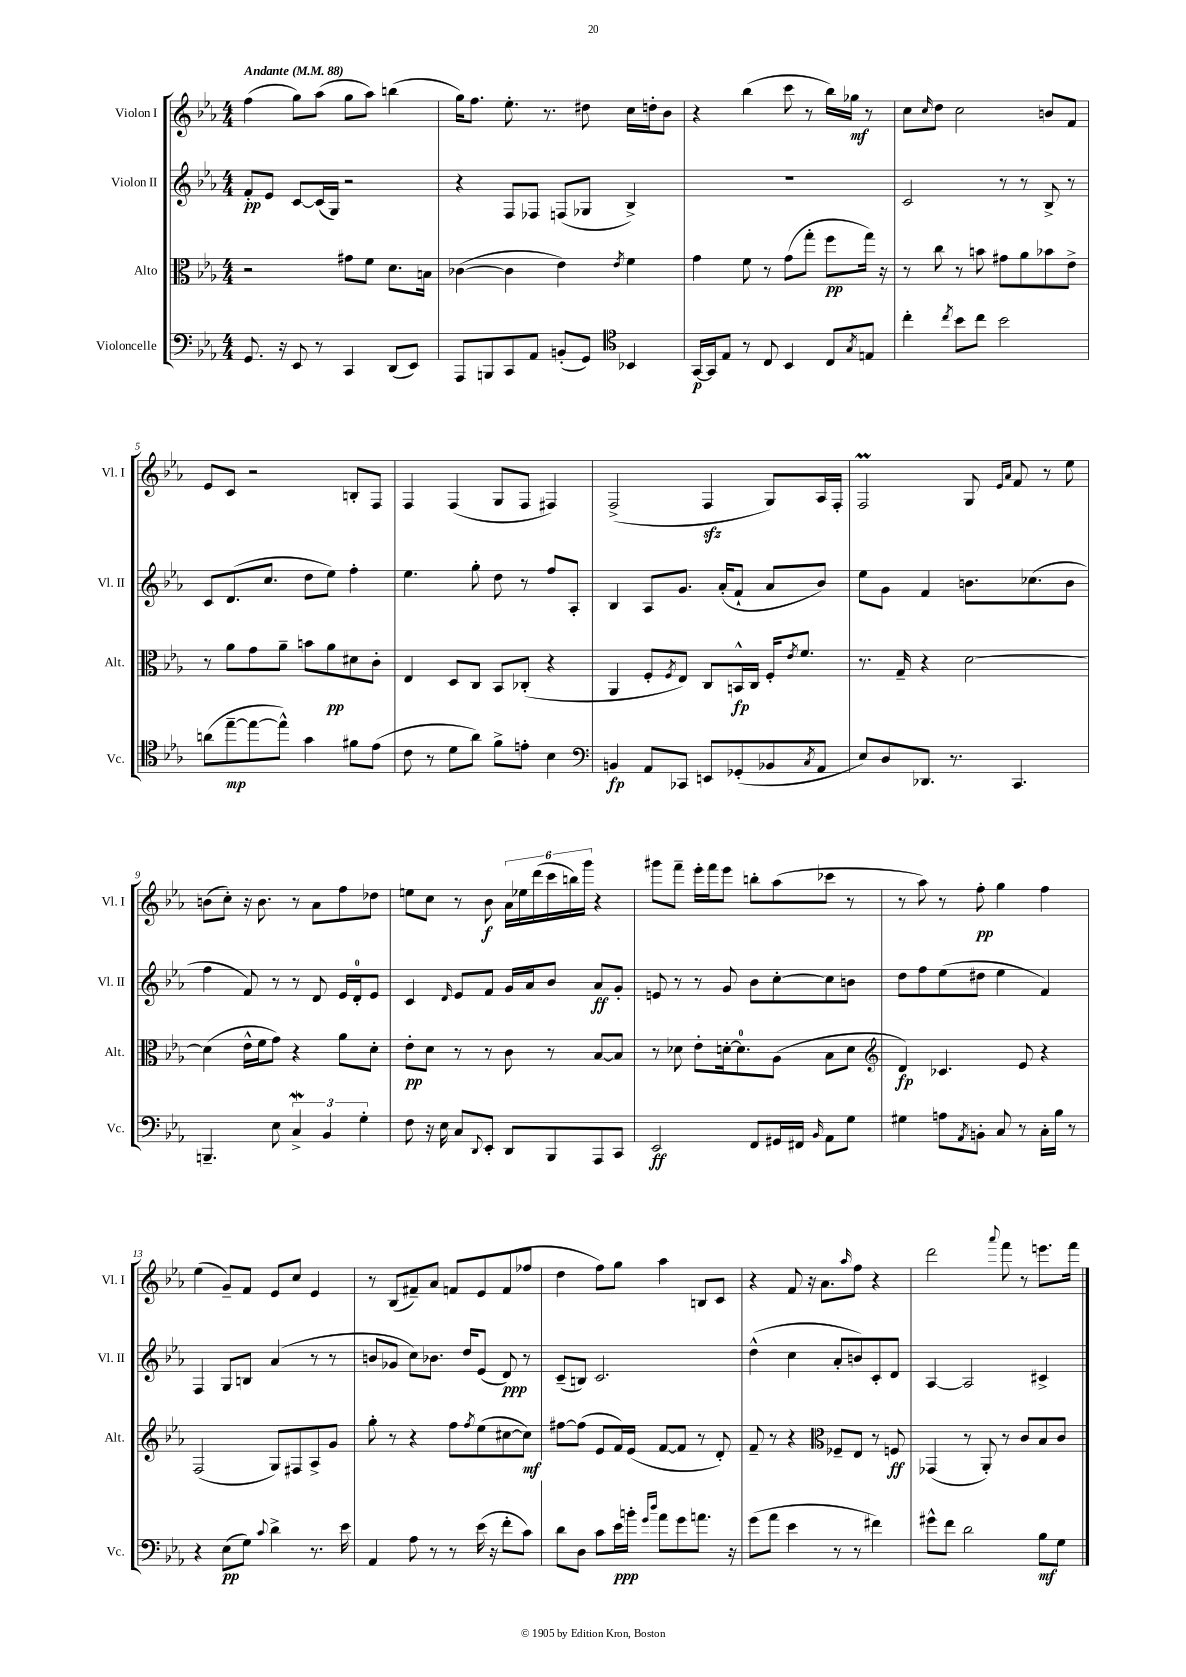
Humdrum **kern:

**kern	**dynam	**kern	**dynam	**kern	**dynam	**kern	**dynam
*part4	*part4	*part3	*part3	*part2	*part2	*part1	*part1
*staff4	*staff4	*staff3	*staff3	*staff2	*staff2	*staff1	*staff1
*I"Violoncelle	*	*I"Alto	*	*I"Violon II	*	*I"Violon I	*
*I'Vc.	*	*I'Alt.	*	*I'Vl. II	*	*I'Vl. I	*
*clefF4	*	*clefC3	*	*clefG2	*	*clefG2	*
*k[b-e-a-]	*	*k[b-e-a-]	*	*k[b-e-a-]	*	*k[b-e-a-]	*
*M4/4	*	*M4/4	*	*M4/4	*	*M4/4	*
*MM88	*	*MM88	*	*MM88	*	*MM88	*
=1	=1	=1	=1	=1	=1	=1	=1
!	!	!	!	!	!	!LO:TX:a:B:t=Andante	!
8.GG/	.	2r	.	8f'/L	pp	(4ff\	.
.	.	.	.	8e-/J	.	.	.
16r	.	.	.	.	.	.	.
8EE-/	.	.	.	[8c/L	.	8gg\L)	.
8r	.	.	.	(16c/L]	.	(8aa-\J	.
.	.	.	.	16G/JJ)	.	.	.
4CC/	.	8g#X\L	.	2r	.	8gg\L	.
.	.	8f\J	.	.	.	8aa-\J)	.
(8DD/L	.	8.d\L	.	.	.	(4bbn\	.
8EE-/J)	.	.	.	.	.	.	.
.	.	16Bn\Jk	.	.	.	.	.
=2	=2	=2	=2	=2	=2	=2	=2
8AAA-/L	.	([4c-X\	.	4r	.	16gg\KL)	.
.	.	.	.	.	.	8.ff\J	.
8BBBn/	.	.	.	.	.	.	.
8CC/	.	4c-\]	.	8F/L	.	8.ee-'\	.
8AA-/J	.	.	.	8F-X/J	.	.	.
.	.	.	.	.	.	8.r	.
(8BBn'/L	.	4e-\)	.	(8Fn/L	.	.	.
8GG/J)	.	.	.	8G-X/J	.	8dd#X\	.
*clefC4	*	*	*	*	*	*	*
.	.	8qe-/	.	.	.	.	.
4BB-X/	.	4f\	.	4B-^/)	.	16cc\LL	.
.	.	.	.	.	.	16ddn'\J	.
.	.	.	.	.	.	8b-\J	.
=3	=3	=3	=3	=3	=3	=3	=3
[16GG/LL	p	4g\	.	1r	.	4r	.
16GG/J]	.	.	.	.	.	.	.
8E-/J	.	.	.	.	.	.	.
8r	.	8f\	.	.	.	(4bb-\	.
8C/	.	8r	.	.	.	.	.
4BB-/	.	(8g\L	.	.	.	8ccc\	.
.	.	8gg'\J	.	.	.	8r	.
8C/L	.	8ff\L	pp	.	.	16bb-\LL)	.
.	.	.	.	.	.	16gg-X\JJ	mf
8qG/	.	.	.	.	.	.	.
8En/J	.	16gg\Jk)	.	.	.	8r	.
.	.	16r	.	.	.	.	.
=4	=4	=4	=4	=4	=4	=4	=4
4cc'\	.	8r	.	2c/	.	8cc\L	.
.	.	.	.	.	.	16qqcc/	.
.	.	8cc\	.	.	.	8dd\J	.
8qcc/	.	.	.	.	.	.	.
8b-\L	.	8r	.	.	.	2cc\	.
8cc\J	.	8bn\	.	.	.	.	.
2b-\	.	8g#X\L	.	8r	.	.	.
.	.	8a-\	.	8r	.	.	.
.	.	8b-X\	.	8B-^/	.	8bn/L	.
.	.	8e-^\J	.	8r	.	8f/J	.
!!LO:LB:g=z
=5	=5	=5	=5	=5	=5	=5	=5
(8an\L	.	8r	.	8c/L	.	8e-/L	.
[8ee-~\	mp	8a-\L	.	(8.d/	.	8c/J	.
8ee-\_	.	8g\	.	.	.	2r	.
.	.	.	.	8.cc/J	.	.	.
8ee-^^\J])	.	8a-~\J	.	.	.	.	.
4g\	.	8bn\L	.	8dd\L	.	.	.
.	.	8a-\	pp	8ee-\J)	.	.	.
8f#X\L	.	8d#X\	.	4ff'\	.	8Bn'/L	.
(8e-\J	.	8c'\J	.	.	.	8F/J	.
=6	=6	=6	=6	=6	=6	=6	=6
8c\	.	4E-/	.	4.ee-\	.	4F/	.
8r	.	.	.	.	.	.	.
8d\L	.	8D/L	.	.	.	(4F/	.
8a-\J)	.	8C/J	.	8gg'\	.	.	.
8f^\L	.	8BB-/L	.	8dd\	.	8G/L	.
8en'\J	.	(8C-X'/J	.	8r	.	8F/J	.
4B-\	.	4r	.	8ff/L	.	4F#X/)	.
.	.	.	.	8A-'/J	.	.	.
=7	=7	=7	=7	=7	=7	=7	=7
*clefF4	*	*	*	*	*	*	*
4BBn/	fp	4AA-/	.	4B-/	.	(2F^/	.
8AA-/L	.	8F'/L	.	8A-/L	.	.	.
.	.	8qF/	.	.	.	.	.
8CC-X/J	.	8E-/J)	.	8.g/J	.	.	.
8EEn/L	.	8C/L	.	.	.	4Fzz/	.
.	.	.	.	(16a-'/KL	.	.	.
(8GG-X'/	.	16BBn^^/L	fp	8f`/J	.	.	.
.	.	16C/JJ	.	.	.	.	.
8BB-X/	.	16F'/KL	.	8a-/L	.	8G/L)	.
.	.	8qe-/	.	.	.	.	.
.	.	8.f/J	.	.	.	.	.
8qC/	.	.	.	.	.	.	.
8AA-/J	.	.	.	8b-/J)	.	16A-/L	.
.	.	.	.	.	.	16F'/JJ	.
=8	=8	=8	=8	=8	=8	=8	=8
8E-/L)	.	8.r	.	8ee-\L	.	2FM/	.
8D/	.	.	.	8g\J	.	.	.
.	.	16G~/	.	.	.	.	.
8.DD-X/J	.	4r	.	4f/	.	.	.
8.r	.	.	.	.	.	.	.
.	.	[2d\	.	8.bn\L	.	8G/	.
.	.	.	.	.	.	16qqe-/LL	.
.	.	.	.	.	.	16qqa-/JJ	.
4.CC/	.	.	.	.	.	8f/	.
.	.	.	.	(8.cc-X\	.	.	.
.	.	.	.	.	.	8r	.
.	.	.	.	8b\J	.	8ee-\	.
!!LO:LB:g=z
=9	=9	=9	=9	=9	=9	=9	=9
4.BBBn~/	.	(4d\]	.	4ff\	.	(8bn\L	.
.	.	.	.	.	.	8cc'\J)	.
.	.	16e-^^\LL	.	8f/)	.	16r	.
.	.	16f\J	.	.	.	8.b\	.
8E-\	.	8g\J)	.	8r	.	.	.
6CW^/	.	4r	.	8r	.	8r	.
.	.	.	.	8d/	.	8a-\L	.
6BB-/	.	.	.	.	.	.	.
.	.	8a-\L	.	16e-/LL	.	8ff\	.
.	.	.	.	16d'/J	.	.	.
6G'\	.	.	.	.	.	.	.
.	.	8d'\J	.	8e-/J	.	8dd-X\J	.
=10	=10	=10	=10	=10	=10	=10	=10
8F\	.	8e-'\L	pp	4c/	.	8een\L	.
16r	.	8d\J	.	.	.	8cc\J	.
16E-\	.	.	.	.	.	.	.
.	.	.	.	16qqd/	.	.	.
8C/L	.	8r	.	8e-/L	.	8r	.
8qqDD/	.	.	.	.	.	.	.
8EE-'/J	.	8r	.	8f/J	.	8b-\	f
8DD/L	.	8c\	.	16g/LL	.	24a-\LL	.
.	.	.	.	.	.	24ee-X\	.
.	.	.	.	16a-/J	.	.	.
.	.	.	.	.	.	(24ddd\	.
8BBB-/	.	8r	.	8b-/J	.	24ccc\	.
.	.	.	.	.	.	24bbn\)	.
.	.	.	.	.	.	24ggg\JJ	.
8AAA-/	.	[8B-/L	.	8a-/L	ff	4r	.
8CC/J	.	8B-/J]	.	8g'/J	.	.	.
=11	=11	=11	=11	=11	=11	=11	=11
2EE-/	ff	8r	.	8en/	.	8ggg#X\L	.
.	.	8d-X\	.	8r	.	8fff~\J	.
.	.	8e-'\L	.	8r	.	16eee-'\LL	.
.	.	.	.	.	.	16fff\J	.
.	.	[16dn'\k	.	8g/	.	8eee-\J	.
.	.	8.d\]	.	.	.	.	.
8FF/L	.	.	.	8b-\L	.	8bbn'\L	.
16GG#X/L	.	(8A-\J	.	[8cc'\	.	(8aa-\	.
16FF#X/JJ	.	.	.	.	.	.	.
16qqBB-/	.	.	.	.	.	.	.
8AA-\L	.	8B-\L	.	8cc\]	.	8ccc-X\J	.
8G\J	.	8d\J	.	8bn\J	.	8r	.
=12	=12	=12	=12	=12	=12	=12	=12
*	*	*clefG2	*	*	*	*	*
4G#X\	.	4d/)	fp	8dd\L	.	8r	.
.	.	.	.	8ff\	.	8aa-\)	.
8An\L	.	4.c-X/	.	(8ee-\	.	8r	.
8qAA-/	.	.	.	.	.	.	.
8BBn'\J	.	.	.	8dd#X\J	.	8ff'\	pp
8C/	.	.	.	4ee-\	.	4gg\	.
8r	.	8e-/	.	.	.	.	.
16C'\LL	.	4r	.	4f/)	.	4ff\	.
16B-\JJ	.	.	.	.	.	.	.
8r	.	.	.	.	.	.	.
!!LO:LB:g=z
=13	=13	=13	=13	=13	=13	=13	=13
4r	.	(2F/	.	4F/	.	(4ee-\	.
(8E-\L	pp	.	.	8G/L	.	8g~/L)	.
8G\J)	.	.	.	8Bn/J	.	8f/J	.
8qqc/	.	.	.	.	.	.	.
4d^\	.	8G/L)	.	(4a-/	.	8e-/L	.
.	.	8F#X/	.	.	.	8cc/J	.
8.r	.	8A-^/	.	8r	.	4e-/	.
.	.	8g/J	.	8r	.	.	.
16e-\	.	.	.	.	.	.	.
=14	=14	=14	=14	=14	=14	=14	=14
4AA-/	.	8gg'\	.	8bn/L	.	8r	.
.	.	8r	.	8g-X/J	.	(8B-/L	.
8A-\	.	4r	.	8cc\L)	.	8f#X~/)	.
8r	.	.	.	8.b-X\J	.	8a-/J	.
8r	.	8ff\L	.	.	.	8fn/L	.
.	.	.	.	16dd/KL	.	.	.
.	.	8qff/	.	.	.	.	.
(16e-\	.	(8ee-\	.	(8e-/J	.	8e-/	.
16r	.	.	.	.	.	.	.
8f'\L	.	[8cc#X\	.	8d/)	ppp	(8f/	.
8c\J)	.	8cc#\J])	mf	8r	.	8ff-X/J	.
=15	=15	=15	=15	=15	=15	=15	=15
8d\L	.	[8ff#X\L	.	(8c~/L	.	4dd\	.
8D\J	.	(8ff#\J]	.	8Bn/J)	.	.	.
8c\L	.	8e-/L	.	2.c/	.	8ff\L)	.
16e-\L	ppp	16f/L)	.	.	.	8gg\J	.
16bn'\JJ	.	(16e-/JJ	.	.	.	.	.
16qqg/LL	.	.	.	.	.	.	.
16qqdd/JJ	.	.	.	.	.	.	.
8a-\L	.	[8f/L	.	.	.	4aa-\	.
8g\	.	8f/J]	.	.	.	.	.
8.an\J	.	8r	.	.	.	8Bn/L	.
.	.	8d'/)	.	.	.	8c/J	.
16r	.	.	.	.	.	.	.
=16	=16	=16	=16	=16	=16	=16	=16
(8g\L	.	8f~/	.	(4dd^^\	.	4r	.
8a-\J	.	8r	.	.	.	.	.
4e-\	.	4r	.	4cc\	.	8f/	.
.	.	.	.	.	.	16r	.
.	.	.	.	.	.	8.a-\L	.
*	*	*clefC3	*	*	*	*	*
8r	.	8F-X~/L	.	8a-'/L	.	.	.
.	.	.	.	.	.	16qqaa-/	.
8r	.	8E-/J	.	8bn/)	.	8ff\J	.
4f#X\)	.	8r	.	8c'/	.	4r	.
.	.	8Fn/	ff	8d/J	.	.	.
=17	=17	=17	=17	=17	=17	=17	=17
8g#X^^\L	.	(4GG-X/	.	[4A-/	.	2ddd\	.
8f\J	.	.	.	.	.	.	.
2d\	.	8r	.	2A-/]	.	.	.
.	.	8AA-'/)	.	.	.	.	.
.	.	.	.	.	.	8qqaaa-/	.
.	.	8r	.	.	.	8fff\	.
.	.	8c/L	.	.	.	8r	.
8B-\L	mf	8B-/	.	4c#X^/	.	8.eeen\L	.
8G\J	.	8c/J	.	.	.	.	.
.	.	.	.	.	.	16fff\Jk	.
==	==	==	==	==	==	==	==
*-	*-	*-	*-	*-	*-	*-	*-
